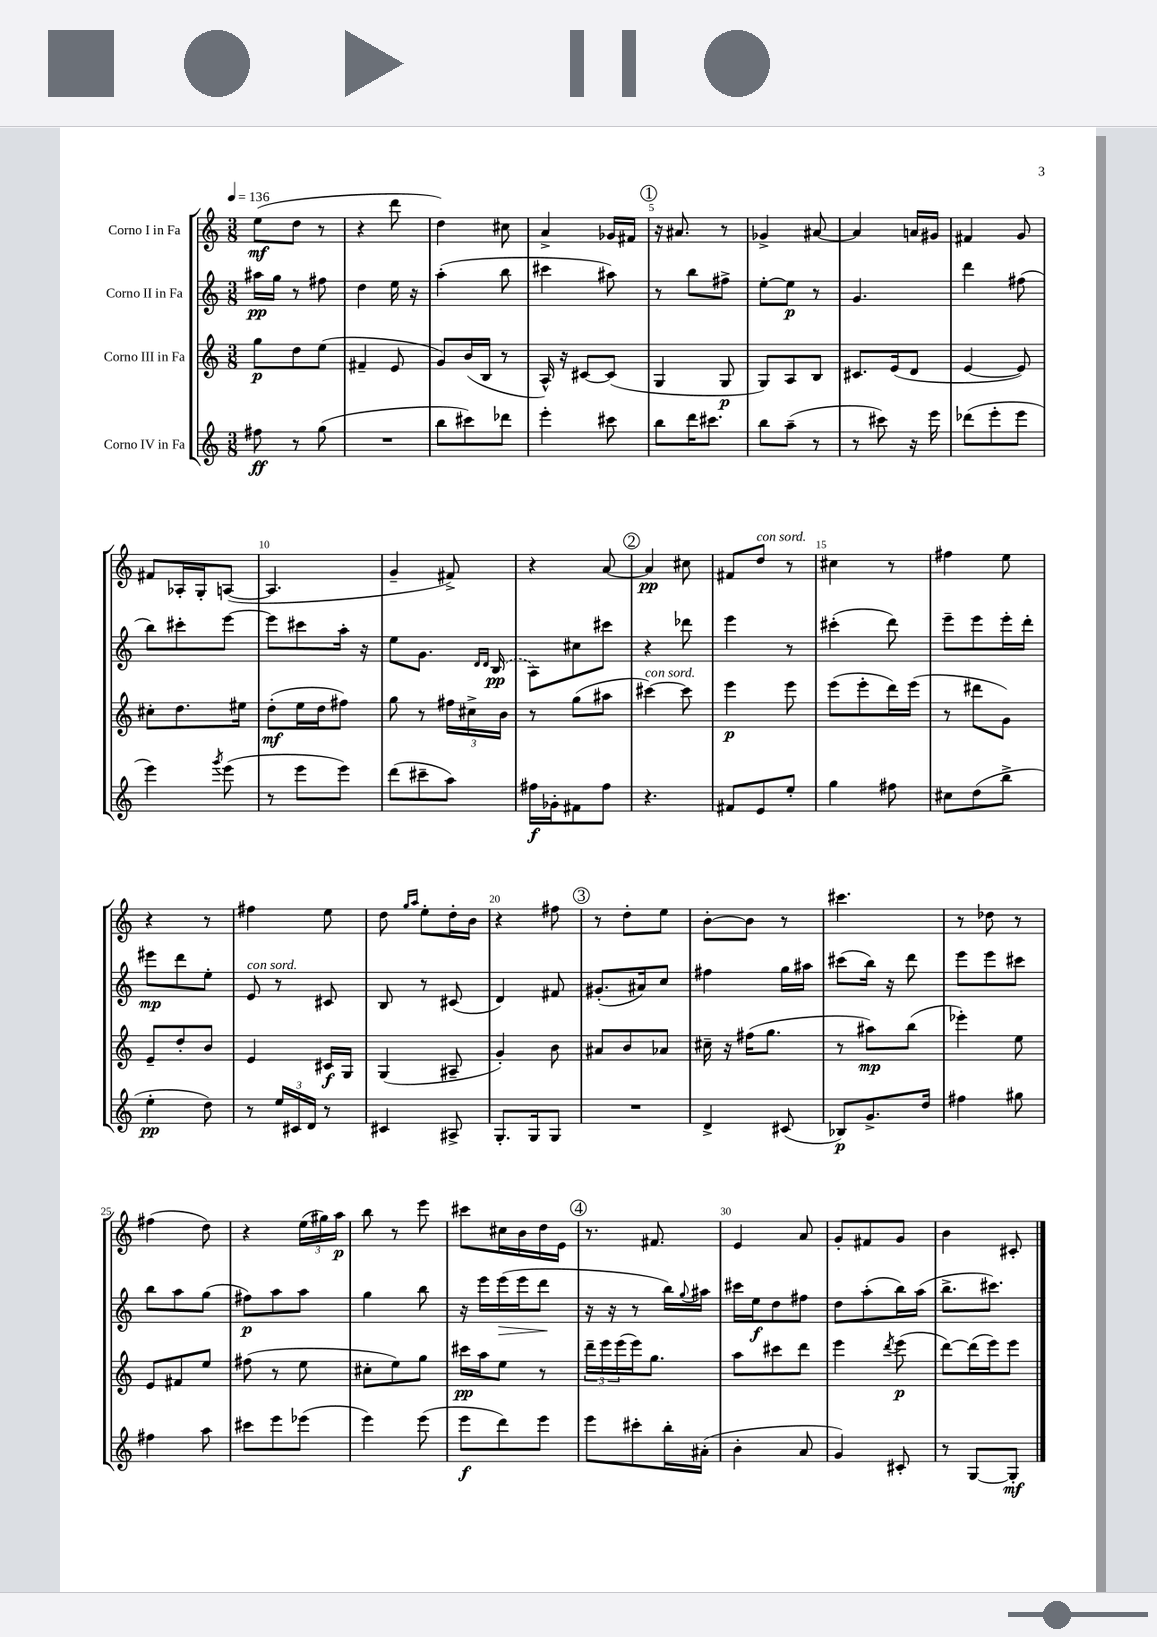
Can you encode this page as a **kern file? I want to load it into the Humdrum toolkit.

**kern	**kern	**kern	**kern
*staff4	*staff3	*staff2	*staff1
*clefG2	*clefG2	*clefG2	*clefG2
*k[]	*k[]	*k[]	*k[]
*M3/8	*M3/8	*M3/8	*M3/8
*MM136	*MM136	*MM136	*MM136
8ff#\	8gg\L	16aa#\LL	(8ee\L
.	.	16gg\JJ	.
8r	8dd\	8r	8dd\J
(8gg\	(8ee\J	8ff#\	8r
=	=	=	=
4.r	4f#~/	4dd\	4r
.	8e/	16ee\	8ddd\
.	.	16r	.
=	=	=	=
8bb\L	8g/L)	(4aa'\	4dd\)
8ccc#\)	(16b/L	.	.
.	16B/JJ	.	.
8ddd-\J	8r	8bb\	8cc#\
=	=	=	=
4eee'\	16A^^/)	4ccc#\	4a^/
.	16r	.	.
.	[8c#/L	.	.
8ccc#\	(8c#/]J	8aa#\)	16g-/LL
.	.	.	16f#/JJ
=	=	=	=
8bb\L	4G/	8r	16r
.	.	.	8.a#/
16ddd\K	.	8bb\L	.
8.ccc#\J	.	.	.
.	8G/	8ff#^\J	8r
=	=	=	=
8bb\L	8G/L)	[8ee'\L	4g-^/
(8aa~\J	8A/	8ee\]J	.
8r	8B/J	8r	[8a#/
=	=	=	=
8r	8.c#/L	4.g/	4a#/]
8ccc#\)	.	.	.
.	(16e/k	.	.
16r	8d/J	.	16a/LL
16eee\	.	.	16g#/JJ
=	=	=	=
(8ddd-\L	[4e/	4ddd\	4f#/
8eee'\	.	.	.
8eee\J	8e/])	(8ff#\	8g/
=	=	=	=
4eee\)	8cc#'\L	8bb\L)	8f#/L
.	8.dd\	8ccc#'\	16A-'/L
.	.	.	16G'/J
8qggg/	.	.	.
(8eee\	.	[8eee\J	([8A/J
.	16ee#\Jk	.	.
=	=	=	=
8r	(8dd'\L	8eee\]L	4.A/]
8eee\L	16ee\L	8ccc#\	.
.	16dd\J	.	.
8eee\J)	8ff#\J)	16aa'\Jk	.
.	.	16r	.
=	=	=	=
(8ddd\L	8gg\	8ee\L	4g~/
8ccc#~\	8r	8.g\J	.
8aa\J)	24ff#\LL	.	8f#^/)
.	24cc#^\	.	.
.	.	16qqd/LL	.
.	.	16qqd/JJ	.
.	.	(16B/	.
.	24b\JJ	.	.
=	=	=	=
16ff#\LL	8r	8A\L)	4r
16g-'\J	.	.	.
8f#\	(8gg\L	8cc#\	.
8ff#\J	8aa#\J	8ccc#\J	[8a/
=	=	=	=
4.r	[4ccc#\)	4r	4a/]
.	8ccc#\]	8ddd-\	8cc#\
=	=	=	=
8f#/L	4eee\	4eee\	8f#/L
8e/	.	.	8dd/J
8ee'/J	8eee\	8r	8r
=	=	=	=
4gg\	(8eee\L	(4ccc#'\	4cc#\
.	8eee'\	.	.
8ff#\	16ddd\L)	8ddd\)	8r
.	(16eee\JJ	.	.
=	=	=	=
8cc#\L	8r	8eee~\L	4ff#\
(8dd\	8ddd#\L	8eee\	.
8bb^\J	8g\J)	16eee'\L	8ee\
.	.	16ddd'\JJ	.
=	=	=	=
4ee'\	8e~/L	8eee#\L	4r
.	8dd'/	8ddd\	.
8dd\)	8b/J	8ee'\J	8r
=	=	=	=
8r	4e/	8e/	4ff#\
24ee/LL	.	8r	.
24c#/	.	.	.
24d/JJ	.	.	.
8r	16c#/LL	8c#/	8ee\
.	16G/JJ	.	.
=	=	=	=
4c#/	(4G/	8B/	8dd\
.	.	.	16qqgg/LL
.	.	.	16qqaa/JJ
.	.	8r	8ee'\L
8A#^/	8A#~/	(8c#/	16dd'\L
.	.	.	16b\JJ
=	=	=	=
8.G'/L	4g'/)	4d/)	4r
16G/k	.	.	.
8G/J	8b\	8f#/	8ff#\
=	=	=	=
4.r	8a#/L	(8.g#'/L	8r
.	8b/	.	8dd'\L
.	.	16a#/k)	.
.	8a-/J	8cc/J	8ee\J
=	=	=	=
4d^/	16cc#~\	4ff#\	[8b'\L
.	16r	.	.
.	(16ff#\LK	.	8b\]J
.	8.gg\J	.	.
(8c#/	.	16gg\LL	8r
.	.	16aa#\JJ	.
=	=	=	=
8B-/L)	8r	(8ccc#\L	4.ccc#\
8.g^/	8aa#\L)	16bb\Jk)	.
.	.	16r	.
.	(8bb\J	8ddd\	.
16dd/Jk	.	.	.
=	=	=	=
4ff#\	4eee-'\)	8eee\L	8r
.	.	8eee\	8dd-\
8gg#\	8ee\	8ccc#\J	8r
=	=	=	=
4ff#\	8e/L	8bb\L	(4ff#\
.	8f#/	8aa\	.
8aa\	8ee/J	(8gg\J	8dd\)
=	=	=	=
8ccc#\L	(8ff#\	8ff#\L)	4r
8eee\	8r	8aa\	.
(8eee-\J	8ee\	8aa\J	(24ee\LL
.	.	.	24gg#\)
.	.	.	24aa\JJ
=	=	=	=
4eee\)	8cc#'\L	4gg\	8bb\
.	8ee\)	.	8r
(8eee\	8gg\J	8bb\	8eee\
=	=	=	=
8eee\L	16ccc#\LL	16r	8ccc#\L
.	16aa\J	16eee\LL	.
8ddd\)	8ee\J	(16eee\	16cc#\L
.	.	16eee\J	16b\
8eee\J	8r	8ddd\J	16dd\
.	.	.	16e\JJ
=	=	=	=
8eee\L	24ddd~\LL	16r	8.r
.	24eee\	.	.
.	.	16r	.
.	(24eee\	.	.
8ccc#'\	16eee\J)	8r	.
.	8.gg\J	.	8.f#/
16bb'\L	.	16bb\LL)	.
.	.	8qqgg/	.
(16a#'\JJ	.	16aa#\JJ	.
=	=	=	=
4b'\	8aa\L	16ccc#\LL	4e/
.	.	16ee\J	.
.	8ccc#\	8dd\	.
8a/	8ddd\J	8ff#\J	8a/
=	=	=	=
4g/)	4eee\	8dd\L	8g'/L
.	.	(8aa'\	8f#/
.	8qddd/	.	.
8c#'/	(8eee\	16bb\L)	8g/J
.	.	(16aa\JJ	.
=	=	=	=
8r	[8ddd\L)	8.bb^\L	4b\
[8G/L	(16ddd\]L	.	.
.	16eee\J)	8.ccc#\J)	.
8G'/]J	8eee\J	.	8c#'/
==	==	==	==
*-	*-	*-	*-
